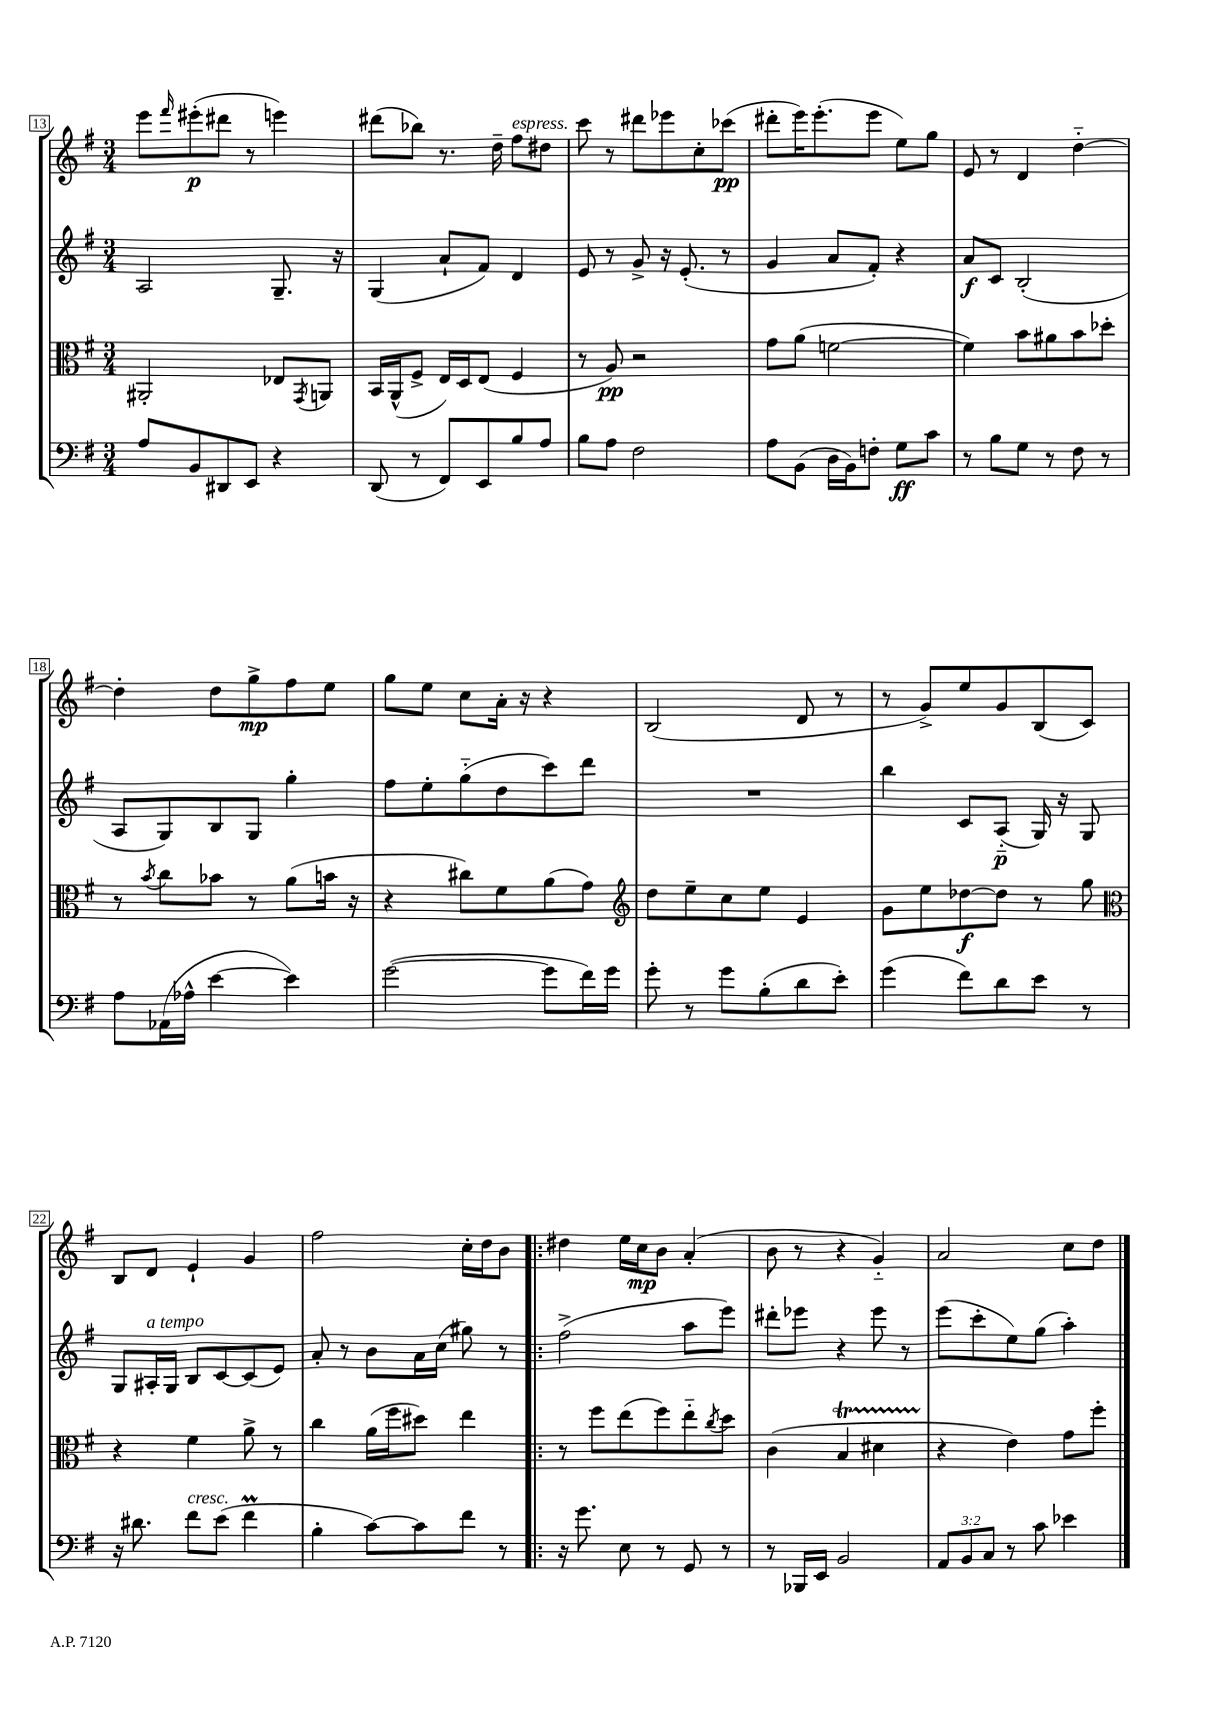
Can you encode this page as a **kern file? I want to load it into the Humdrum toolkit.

**kern	**kern	**kern	**kern
*staff4	*staff3	*staff2	*staff1
*clefF4	*clefC3	*clefG2	*clefG2
*k[f#]	*k[f#]	*k[f#]	*k[f#]
*M3/4	*M3/4	*M3/4	*M3/4
8A	2AA#'	2A	8eee
.	.	.	16qqfff#
8BB	.	.	(8eee#'
8DD#	.	.	8ddd#
8EE	.	.	8r
4r	8E-	8.G~	4eee)
.	8qGG	.	.
.	8AA	.	.
.	.	16r	.
=	=	=	=
(8DD	16BB	(4G	(8ddd#
.	(16AA^^	.	.
8r	8F#^	.	8bb-)
8FF#)	16E)	8a`	8.r
.	16D	.	.
8EE	(8E	8f#)	.
.	.	.	16dd~
8B	4F#	4d	8ff#
8A	.	.	8dd#
=	=	=	=
8B	8r	8e	8ccc
8A	8A)	8r	8r
2F#	2r	8g^	8ddd#
.	.	16r	8eee-
.	.	(8.e'	.
.	.	.	8cc'
.	.	8r	(8ccc-
=	=	=	=
8A	8g	4g	8ddd#'
(8BB	(8a	.	16eee)
.	.	.	(8.eee'
16D	[2f	8a	.
16BB)	.	.	.
8F'	.	8f#')	8eee
8G	.	4r	8ee)
8c	.	.	8gg
=	=	=	=
8r	4f])	8a	8e
8B	.	8c	8r
8G	8b	(2B'	4d
8r	8a#	.	.
8F#	8b	.	[4dd'~
8r	8dd-'	.	.
=	=	=	=
8A	8r	8A	4dd']
.	8qb	.	.
(16AA-	8cc	8G)	.
16A-^^	.	.	.
[4e	8b-	8B	8dd
.	8r	8G	8gg^
4e])	(8a	4gg'	8ff#
.	16b	.	8ee
.	16r	.	.
=	=	=	=
([2g	4r	8ff#	8gg
.	.	8ee'	8ee
.	8cc#)	(8gg'~	8cc
.	8f#	8dd	16a'
.	.	.	16r
8g]	(8a	8ccc)	4r
16f#)	8g)	8ddd	.
16g	.	.	.
=	=	=	=
*	*clefG2	*	*
8g'	8dd	2.r	(2B
8r	8ee~	.	.
8g	8cc	.	.
(8B'	8ee	.	.
8d	4e	.	8d
8e')	.	.	8r
=	=	=	=
(4g	8g	4bb	8r
.	8ee	.	8g^)
8f#)	[8dd-	8c	8ee
8d	8dd-]	(8A'~	8g
8e	8r	16G)	(8B
.	.	16r	.
8r	8gg	8G	8c)
=	=	=	=
*	*clefC3	*	*
16r	4r	8G	8B
8.d#	.	.	.
.	.	16A#'	8d
.	.	16G	.
8f#	4f#	8B	4e`
(8e	.	[8c	.
4f#	8a^	(8c]	4g
.	8r	8e)	.
=	=	=	=
4B'	4cc	8a'	2ff#
.	.	8r	.
[8c)	(16a	8b	.
.	16ff#	.	.
8c]	8dd#)	16a	.
.	.	(16cc	.
8f#	4ee	8gg#)	16cc'
.	.	.	16dd
8r	.	8r	8b
=!|:	=!|:	=!|:	=!|:
16r	8r	(2ff#^	4dd#
8.g	.	.	.
.	8ff#	.	.
8E	(8ee	.	16ee
.	.	.	16cc
8r	8ff#)	.	8b
8GG	8ee'~	8aa	(4a'
.	8qcc	.	.
8r	8dd	8eee)	.
=	=	=	=
8r	(4c	8ddd#'	8b
16BBB-	.	8eee-	8r
16EE	.	.	.
2BB	4B	4r	4r
.	4d#	8eee-	4g'~)
.	.	8r	.
=	=	=	=
12AA	4r	(8eee	2a
12BB	.	.	.
.	.	8ccc'	.
12C	.	.	.
8r	4e)	8ee)	.
8c	.	(8gg	.
4e-	8g	4aa')	8cc
.	8ff#'	.	8dd
==	==	==	==
*-	*-	*-	*-
